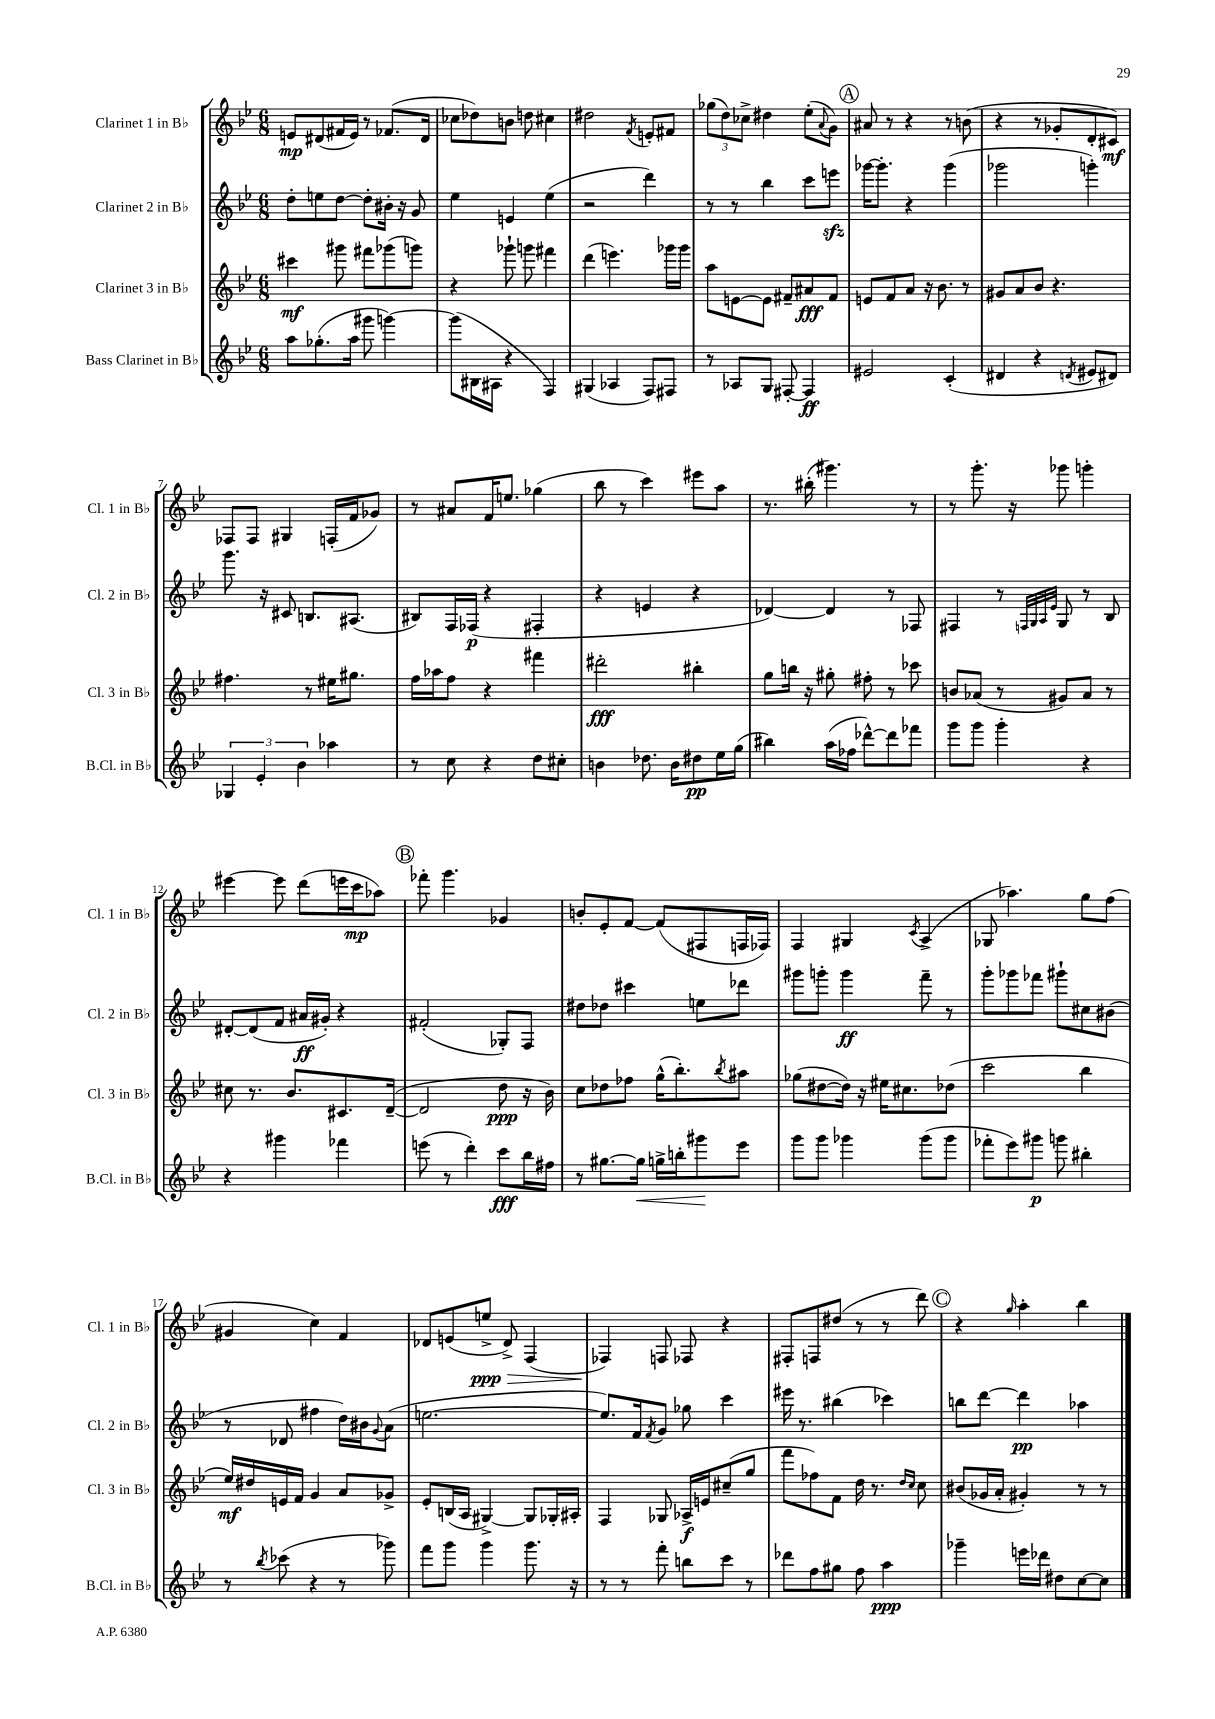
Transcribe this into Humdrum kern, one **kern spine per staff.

**kern	**kern	**kern	**kern
*staff4	*staff3	*staff2	*staff1
*clefG2	*clefG2	*clefG2	*clefG2
*k[b-e-]	*k[b-e-]	*k[b-e-]	*k[b-e-]
*M6/8	*M6/8	*M6/8	*M6/8
8aa	4ccc#	8dd'	8e
(8.gg-'	.	8ee	(8d#
.	8ggg#	[8dd	16f#
16aa	.	.	16e)
8ggg#	8fff#	8dd']	8r
[4ggg)	(8ggg-	16b#'	(8.f-
.	.	16r	.
.	8ggg)	8g	.
.	.	.	16d#
=	=	=	=
(8ggg]	4r	4ee-	8cc-
16B#	.	.	8dd-)
16A#	.	.	.
4r	8ggg-`	4e	8b
.	8ggg	.	8dd
4F)	4fff#	(4ee-	4cc#
=	=	=	=
(4G#	(4ddd	2r	2dd#
4A-	4.eee)	.	.
.	.	.	8qf
8F)	.	4ddd)	8e'
8F#	16ggg-	.	8f#
.	16ggg-	.	.
=	=	=	=
8r	8aa	8r	(12gg-
.	.	.	12dd)
8A-	[8e	8r	.
.	.	.	12cc-^
8G	8e]	4bb-	4dd#
[8F#'	8f#~	.	.
4F#]	8a#	8ccc	(8ee-'
.	.	.	8qqa
.	8f#	8eee	8g)
=	=	=	=
2e#	8e	[16ggg-	8a#
.	.	8.ggg-']	.
.	8f	.	8r
.	8a	4r	4r
.	16r	.	.
.	8.b-	.	.
(4c'	.	(4ggg-	8r
.	8r	.	(8b
=	=	=	=
4d#	8g#	2ggg-	4r
.	8a	.	.
4r	8b-	.	8r
.	4.r	.	8g-'
8qd	.	.	.
8e#	.	4ggg')	8d'
8d#)	.	.	8c#)
=	=	=	=
6G-	4.ff#	8.ggg	8F-
.	.	.	8F-
6e-'	.	.	.
.	.	16r	.
.	.	8c#	4G#
6b-	.	.	.
.	8r	8.B	.
4aa-	16ee#	.	(16F'
.	8.gg#	(8.A#	16f
.	.	.	8g-)
=	=	=	=
8r	16ff	8B#)	8r
.	16aa-	.	.
8cc	8ff	16F	8a#
.	.	(16F-	.
4r	4r	4r	16f
.	.	.	8.ee
8dd	4fff#	4F#'	(4gg-
8cc#'	.	.	.
=	=	=	=
4b	2ddd#'	4r	8bb-
.	.	.	8r
8.dd-	.	4e	4ccc)
16b	.	.	.
8dd#	4bb#'	4r	8eee#
16ee-	.	.	8aa
(16gg	.	.	.
=	=	=	=
4bb#)	8gg	[4d-)	8.r
.	16bb	.	.
.	16r	.	(16bb#'
(16aa	8gg#'	4d-]	4.ggg#)
16ff-	.	.	.
[8ddd-^^)	8ff#'	.	.
8ddd-]	8r	8r	.
8fff-	8ccc-	8F-	8r
=	=	=	=
8ggg	8b	4F#	8r
8ggg	(8a-	.	8.ggg'
4ggg'	8r	8r	.
.	.	.	16r
.	.	32qqF	.
.	.	32qqG	.
.	.	32qqA	.
.	.	32qqe-	.
.	8g#)	8G	8ggg-
4r	8a-	8r	4ggg'
.	8r	8B-	.
=	=	=	=
4r	8cc#	[8d#'	[4eee#
.	8.r	(8d#]	.
4ggg#	.	8f	8eee#]
.	8.b-	.	.
.	.	16a#	(8ddd
.	.	16g#')	.
4fff-	8.c#	4r	16eee
.	.	.	16ccc
.	.	.	8aa-)
.	([16d~	.	.
=	=	=	=
(8eee	2d]	(2f#'	8fff-'
8r	.	.	4.ggg
4ddd')	.	.	.
8ccc	8dd	8G-')	4g-
16bb-	16r	8F	.
16ff#	16b-)	.	.
=	=	=	=
8r	8cc	8dd#	8b'
[8.gg#	8dd-	8dd-	8e-'
.	8ff-	4ccc#	[8f
16gg#]	.	.	.
16gg^	(16gg^^	.	(8f]
16bb'	8.bb-')	.	.
8ggg#	.	8ee	8F#
.	8qbb-	.	.
8eee-	8aa#	8ddd-	16F
.	.	.	16F-)
=	=	=	=
8ggg	(8gg-	8ggg#	4F
8ggg	[8dd#	8ggg'	.
4ggg-	16dd#])	4ggg	4G#
.	16r	.	.
.	16ee#	.	.
.	8.cc#	.	.
.	.	.	8qc
(8ggg-	.	8fff~	(4A^
8ggg-	(8dd-	8r	.
=	=	=	=
8fff-'	2ccc	8ggg'	8G-
8eee-)	.	8ggg-	4.aa-)
8ggg#	.	8fff-	.
8ggg	.	8ggg#`	.
4bb#'	4bb-	8cc#	8gg
.	.	(8b#	(8ff
=	=	=	=
8r	16ee-)	8r	4g#
.	16dd#	.	.
8qbb-	.	.	.
(8ccc-	16e	8d-	.
.	16f	.	.
4r	4g	4ff#	4cc)
8r	8a	16dd)	4f
.	.	16b#	.
.	.	8qqg	.
8ggg-)	8g-^	(8a	.
=	=	=	=
8fff	8e-'	[2.ee	8d-
8ggg	(16B	.	(8e
.	16A	.	.
4ggg	[4G#^)	.	8ee^
.	.	.	8d-^)
8.ggg	8G#]	.	(4F
.	16G-'	.	.
16r	16A#'	.	.
=	=	=	=
8r	4F	8.ee])	4F-)
8r	.	.	.
.	.	16f	.
.	.	8qf	.
8fff'	8G-	8g	8F
8bb	16A-^	8gg-	8F-
.	16e	.	.
8ccc	(8cc#~	4ccc	4r
8r	8gg	.	.
=	=	=	=
8ddd-	8fff	16eee#	8F#'
.	.	8.r	.
8ff	8ff-)	.	8F
8gg#	8f	(4bb#	(8dd#
8ff	16dd	.	8r
.	8.r	.	.
4aa	.	4ccc-)	8r
.	16qqdd	.	.
.	16qqcc	.	.
.	8cc	.	8ddd)
=	=	=	=
4ggg-~	(8b#	8bb	4r
.	16g-	[8ddd	.
.	16a'	.	.
.	.	.	16qqgg
16eee	4g#')	4ddd]	4aa'
16ddd-	.	.	.
8dd#	.	.	.
[8cc	8r	4aa-	4bb-
8cc]	8r	.	.
==	==	==	==
*-	*-	*-	*-
